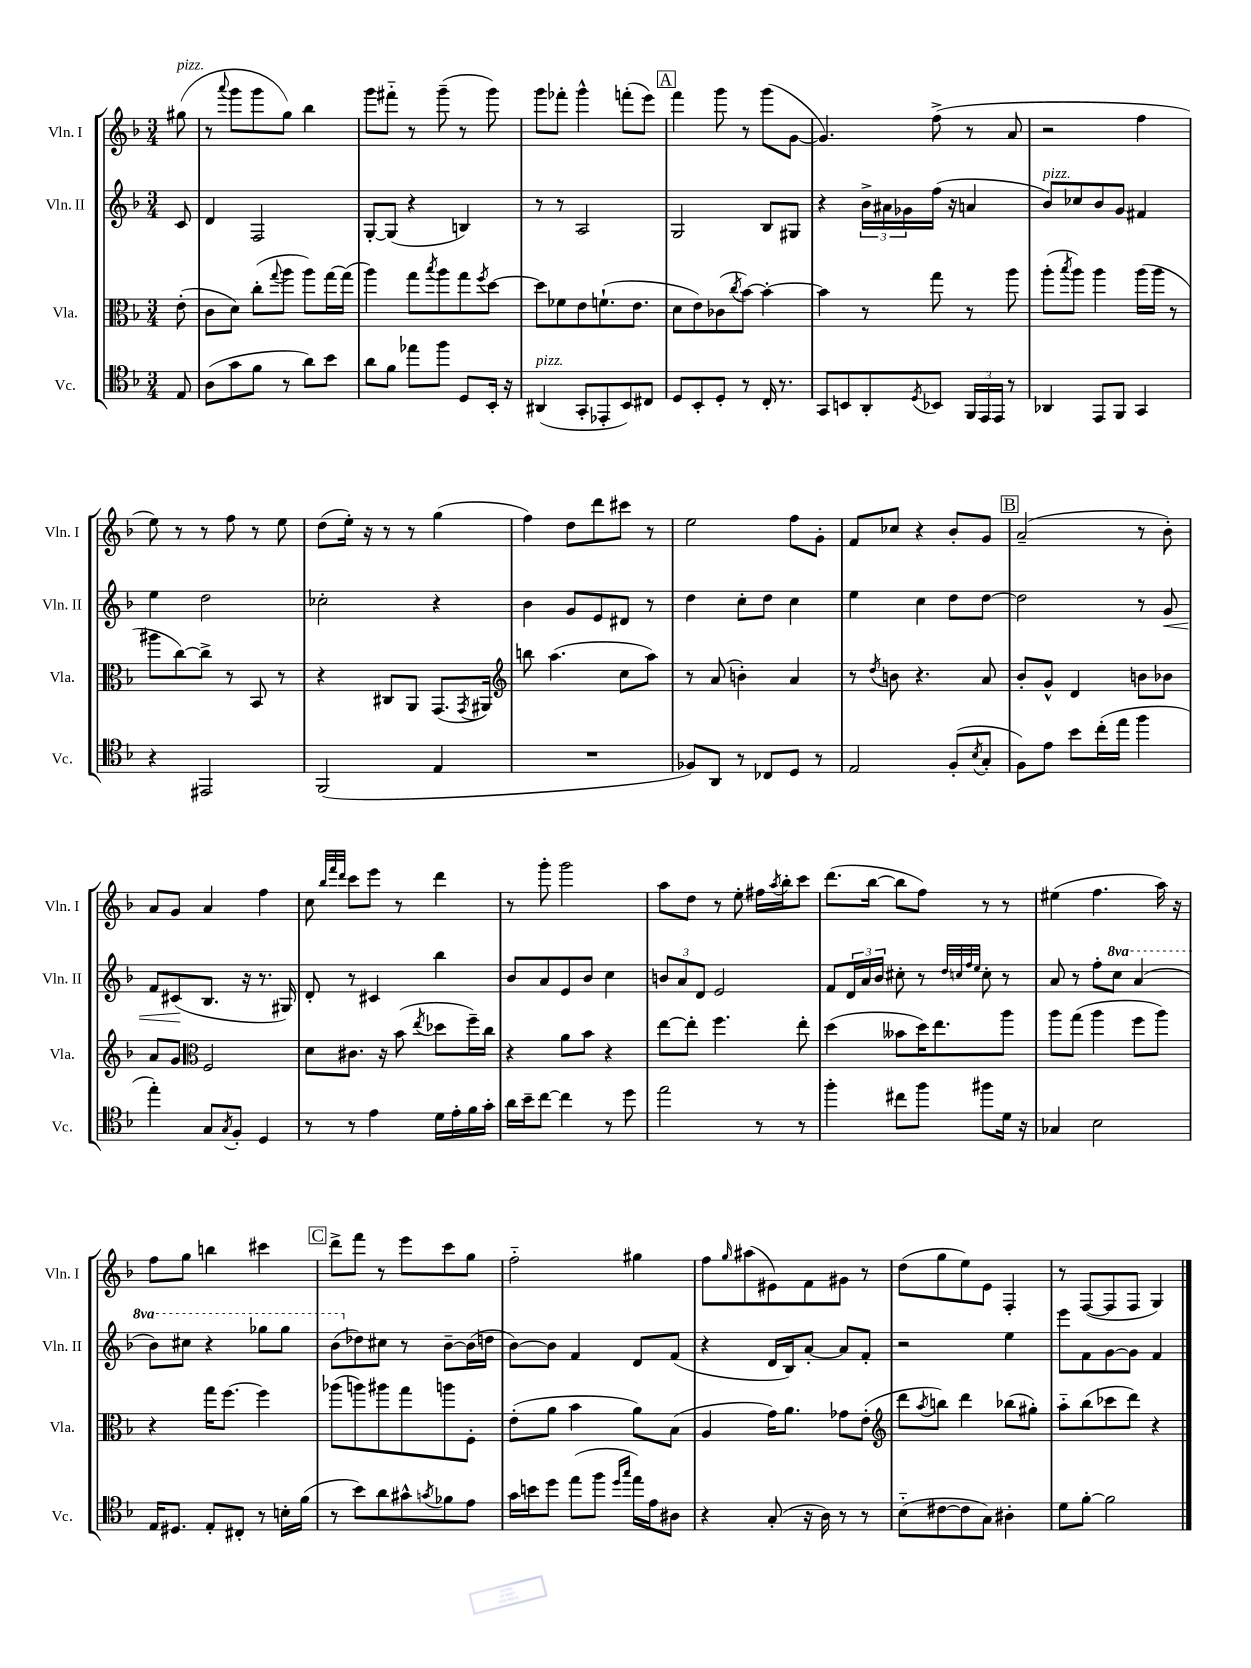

**kern	**kern	**kern	**kern
*staff4	*staff3	*staff2	*staff1
*clefC4	*clefC3	*clefG2	*clefG2
*k[b-]	*k[b-]	*k[b-]	*k[b-]
*M3/4	*M3/4	*M3/4	*M3/4
8E/	(8e'\	8c/	(8gg#\
=	=	=	=
(8A\L	8c\L	4d/	8r
.	.	.	8qqaaa/
8g\	8d\J)	.	8ggg\L
8f\J	(8cc'\L	2F/	8ggg\
.	8qqgg/	.	.
8r	8aa\J	.	8gg\J)
8a\L)	8aa\L)	.	4bb-\
8b-\J	[16gg\L	.	.
.	(16gg\]JJ	.	.
=	=	=	=
8a\L	4aa\)	[8G'/L	8ggg\L
8f\J	.	(8G/]J	8fff#'~\J
8ee-\L	8gg\L	4r	8r
.	8qbb-/	.	.
8ff\J	8aa\	.	(8ggg~\
8D/L	8gg\	4B/)	8r
.	8qff/	.	.
16BB-'/Jk	[8dd\J	.	8ggg\)
16r	.	.	.
=	=	=	=
(4AA#/	8dd\]L	8r	8ggg\L
.	8f-\	8r	8fff-'\J
8GG'/L	8e\	2A/	4ggg^^\
8EE-'/	(8.f`\	.	.
8BB-/)	.	.	(8fff'\L
.	8.e\J	.	.
8C#/J	.	.	8eee\J)
=	=	=	=
8D/L	8d\L	2G/	4fff\
8BB-'/	8e\)	.	.
8D'/J	(8c-\	.	8ggg\
.	8qcc/	.	.
8r	[8b-\J)	.	8r
16C'/	4b-'\_	8B-/L	(8ggg\L
8.r	.	.	.
.	.	8G#/J	[8g\J
=	=	=	=
8GG/L	4b-\]	4r	4.g/])
8BB/	.	.	.
8AA'/	8r	24b-^\LL	.
.	.	24a#\	.
.	.	24g-\	.
8qD/	.	.	.
8BB-/J	8gg\	(16ff\JJ	(8ff^\
.	.	16r	.
24FF/LL	8r	4a/	8r
24EE/	.	.	.
24EE/JJ	.	.	.
8r	8aa\	.	8a/
=	=	=	=
4AA-/	(8aa'\L	8b-/L)	2r
.	8qbb-/	.	.
.	8aa\J)	8cc-/	.
8EE/L	4aa\	8b-/	.
8FF/J	.	8g/J	.
4GG/	(16aa\LL	4f#/	4ff\
.	16aa\JJ	.	.
.	8r	.	.
=	=	=	=
4r	8aa#\L	4ee\	8ee\)
.	[8cc\)	.	8r
2EE#/	8cc^\]J	2dd\	8r
.	8r	.	8ff\
.	8BB-/	.	8r
.	8r	.	8ee\
=	=	=	=
(2FF/	4r	2cc-'\	(8dd\L
.	.	.	16ee'\Jk)
.	.	.	16r
.	8C#/L	.	8r
.	8AA/J	.	8r
4E/	(8.GG/L	4r	(4gg\
.	8qGG/	.	.
.	16AA#/Jk)	.	.
=	=	=	=
*	*clefG2	*	*
2.r	8bb\	4b-\	4ff\)
.	(4.aa\	.	.
.	.	8g/L	8dd\L
.	.	8e/	8ddd\
.	8cc\L	8d#/J	8ccc#\J
.	8aa\J)	8r	8r
=	=	=	=
8F-/L)	8r	4dd\	2ee\
8AA/J	(8a/	.	.
8r	4b'\)	8cc'\L	.
8C-/L	.	8dd\J	.
8D/J	4a/	4cc\	8ff\L
8r	.	.	8g'\J
=	=	=	=
2E/	8r	4ee\	8f/L
.	8qdd/	.	.
.	8b\	.	8cc-/J
.	4.r	4cc\	4r
(8F'/L	.	8dd\L	8b-'/L
8qB-/	.	.	.
8G'/J	8a/	[8dd\J	8g/J
=	=	=	=
8F\L)	8b-'/L	2dd\]	(2a~/
8e\J	8g^^/J	.	.
8b-\L	4d/	.	.
(16cc'\L	.	.	.
16ee\JJ	.	.	.
4ff\	8b\L	8r	8r
.	8b-\J	8g/	8b-'\)
=	=	=	=
4ee'\)	8a/L	8f/L	8a/L
.	8g/J	(8c#/	8g/J
*	*clefC3	*	*
8G/L	2F/	8.B-/J	4a/
8qG/	.	.	.
8F'/J	.	.	.
.	.	16r	.
4D/	.	8.r	4ff\
.	.	16G#/)	.
=	=	=	=
8r	8d\L	8d'/	8cc\
.	.	.	32qqbb-/LLL
.	.	.	32qqfff/
.	.	.	32qqddd/JJJ
8r	8.c#\J	8r	8ccc\L
4e\	.	4c#/	8eee\J
.	16r	.	.
.	(8b-\	.	8r
.	8qee/	.	.
16d\LL	8dd-\L	4bb-\	4ddd\
16e'\	.	.	.
16f\	16ff~\L)	.	.
16g'\JJ	16cc\JJ	.	.
=	=	=	=
16a\LL	4r	8b-/L	8r
16b-~\J	.	.	.
[8cc\J	.	8a/	8ggg'\
4cc\]	8a\L	8e/	2ggg\
.	8b-\J	8b-/J	.
8r	4r	4cc\	.
8dd\	.	.	.
=	=	=	=
2ee\	[8ee\L	12b/L	8aa\L
.	.	12a/	.
.	8ee'\]J	.	8dd\J
.	.	12d/J	.
.	4.ff\	2e/	8r
.	.	.	8ee'\
8r	.	.	16ff#\LL
.	.	.	8qaa/
.	.	.	16bb-'\J
8r	8ee'\	.	8ccc\J
=	=	=	=
4ff'\	(4dd\	8f/L	(8.ddd\L
.	.	24d/L	.
.	.	24a/	.
.	.	.	[16bb-\Jk
.	.	24b-/JJ	.
8cc#\L	8b--\L	8cc#'\	8bb-\]L
8ff\J	16dd\K)	8r	8ff\J)
.	8.ee\	.	.
.	.	32qqdd/LLL	.
.	.	32qqcc/	.
.	.	32qqff/	.
.	.	32qqee/JJJ	.
8ff#\L	.	8cc'\	8r
16d\Jk	8aa\J	8r	8r
16r	.	.	.
=	=	=	=
4G-/	8aa\L	8a/	(4ee#\
.	(8gg\J	8r	.
2B-\	4aa\	8ff'\L	4.ff\
.	.	8ccc\J	.
.	8ff\L	(4aa/	.
.	8aa\J)	.	16aa\)
.	.	.	16r
=	=	=	=
16E/LK	4r	8bb-\L)	8ff\L
8.D#/J	.	.	.
.	.	8ccc#\J	8gg\J
8E'/L	16gg\LK	4r	4bb\
.	[8.ff\J	.	.
8C#'/J	.	.	.
8r	4ff\]	8ggg-\L	4ccc#\
16B'\LL	.	8ggg-\J	.
(16f\JJ	.	.	.
=	=	=	=
8r	(8aa-\L	(8bb-\L	8ddd^\L
8b-\L)	8aa\)	8dd-\)	8fff\J
8a\	8aa#\	8cc#\J	8r
8g#^^\	8gg\	8r	8eee\L
8qg/	.	.	.
8f-\	8aa\	[8b-~\L	8ccc\
8e\J	8F'\J	(16b-\]L	8gg\J
.	.	16dd\JJ	.
=	=	=	=
16g\LL	(8e'\L	[8b-\L)	2ff'~\
16b\J	.	.	.
8dd\J	8a\J	8b-\]J	.
(8ee\L	4b-\	4f/	.
8ff\J	.	.	.
16qqdd/LL	.	.	.
16qqgg/JJ	.	.	.
16ee\LL)	8a\L)	8d/L	4gg#\
16e\J	.	.	.
8A#\J	(8B-\J	(8f/J	.
=	=	=	=
4r	4A/	4r	8ff\L
.	.	.	16qqgg/
.	.	.	(8aa#\
(8G'/	16g\LK)	16d/LL	8e#\)
.	8.a\J	16B-/J)	.
16r	.	[8a'/J	8f\
16A\)	.	.	.
8r	8g-\L	8a/]L	8g#\J
8r	(8e'\J	8f'/J	8r
=	=	=	=
*	*clefG2	*	*
(8B-'~\L	8ddd\L	2r	(8dd\L
.	8qaa/	.	.
[8c#\	8bb\J)	.	8gg\
8c#\]	4ddd\	.	8ee\)
8G\J)	.	.	8e\J
4A#'\	(8bb-\L	4ee\	4F'/
.	8gg#'\J)	.	.
=	=	=	=
8d\L	8aa'~\L	8eee\L	8r
[8f'\J	(8bb-\	8f\	([8F/L
2f\]	8ccc-\	[8g\	8F/]
.	8ddd\J)	8g\]J	8F/J
.	4r	4f/	4G/)
==	==	==	==
*-	*-	*-	*-
